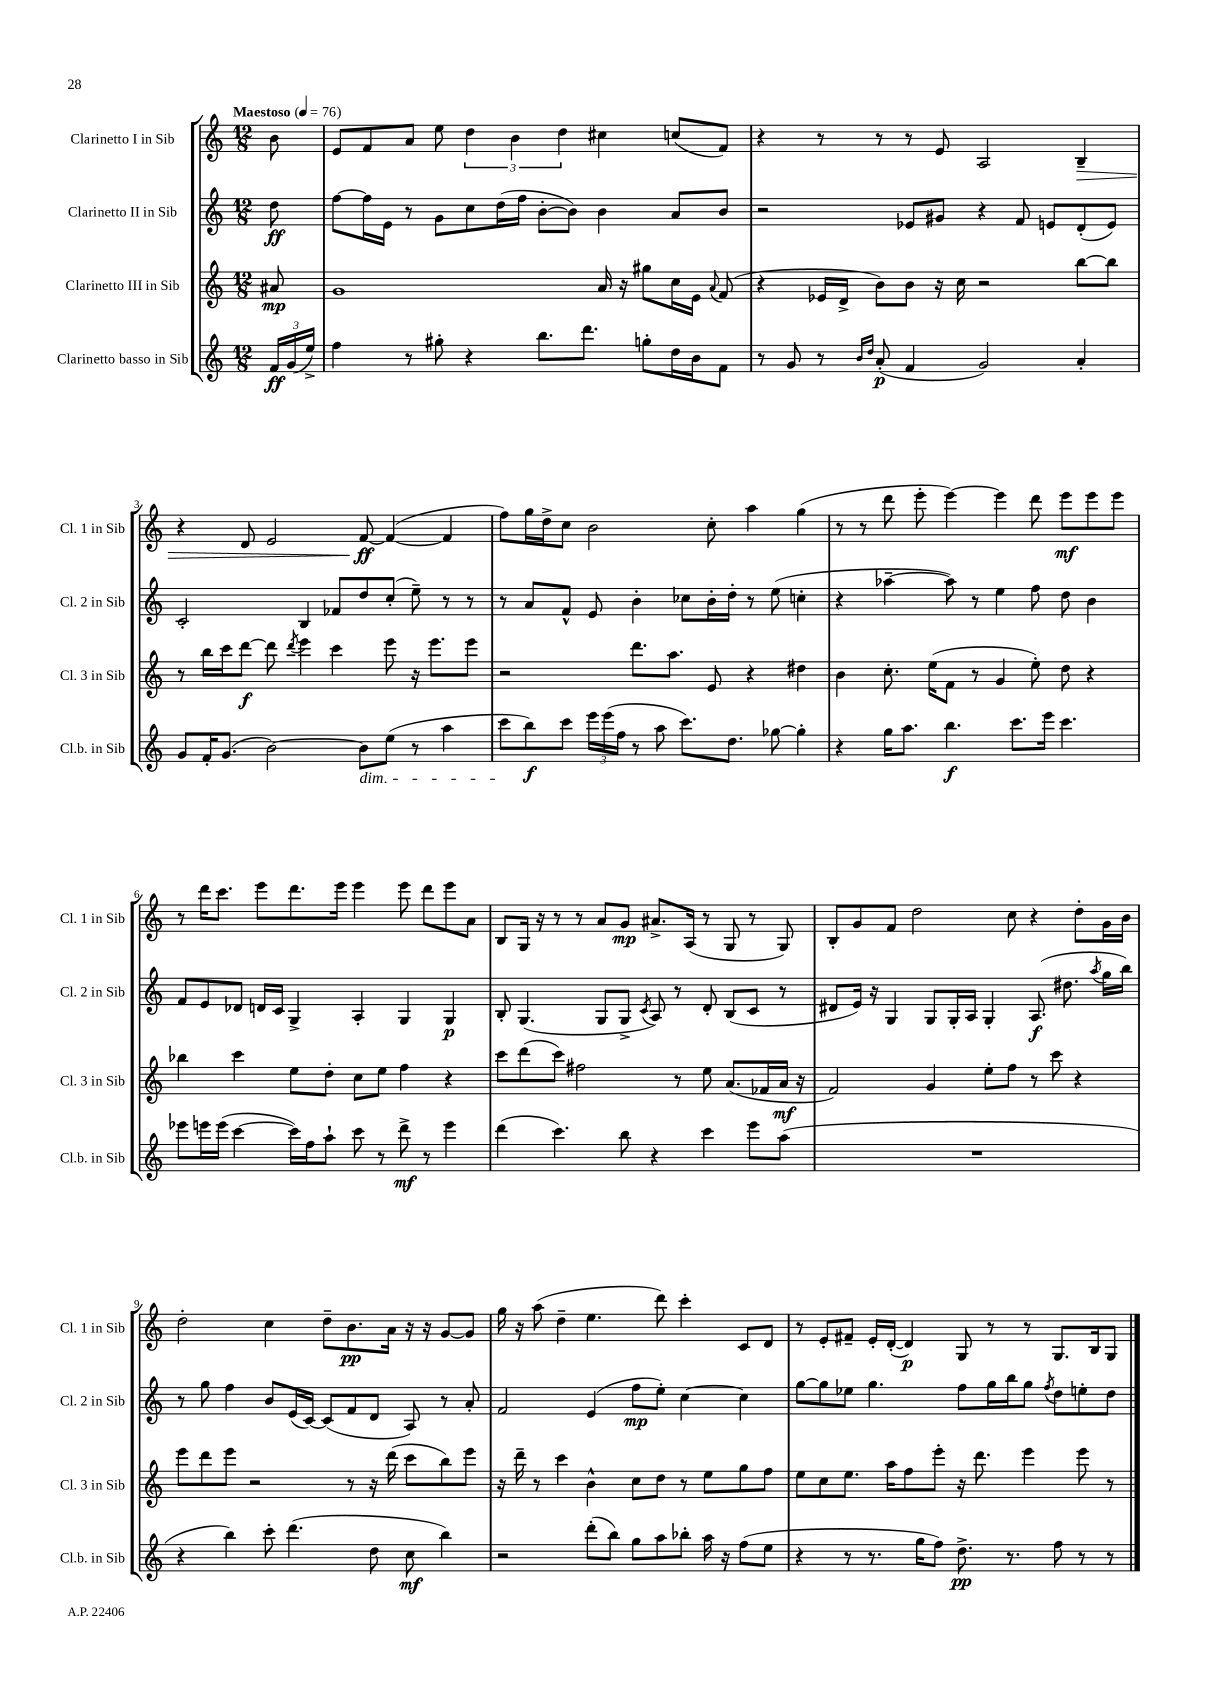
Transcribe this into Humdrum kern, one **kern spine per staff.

**kern	**dynam	**kern	**dynam	**kern	**dynam	**kern	**dynam
*part4	*part4	*part3	*part3	*part2	*part2	*part1	*part1
*staff4	*staff4	*staff3	*staff3	*staff2	*staff2	*staff1	*staff1
*I"Clarinetto basso in Sib	*	*I"Clarinetto III in Sib	*	*I"Clarinetto II in Sib	*	*I"Clarinetto I in Sib	*
*I'Cl.b. in Sib	*	*I'Cl. 3 in Sib	*	*I'Cl. 2 in Sib	*	*I'Cl. 1 in Sib	*
*clefG2	*	*clefG2	*	*clefG2	*	*clefG2	*
*k[]	*	*k[]	*	*k[]	*	*k[]	*
*M12/8	*	*M12/8	*	*M12/8	*	*M12/8	*
*MM76	*	*MM76	*	*MM76	*	*MM76	*
=	=	=	=	=	=	=	=
!	!	!	!	!	!	!LO:TX:a:B:t=Maestoso	!
24f/LL	ff	8a#X/	mp	8dd\	ff	8b\	.
(24g/	.	.	.	.	.	.	.
24ee^/JJ)	.	.	.	.	.	.	.
=1	=1	=1	=1	=1	=1	=1	=1
4ff\	.	1g	.	[8ff\L	.	8e/L	.
.	.	.	.	16ff\L]	.	8f/	.
.	.	.	.	16e\JJ	.	.	.
8r	.	.	.	8r	.	8a/J	.
8gg#X'\	.	.	.	8g\L	.	8ee\	.
4r	.	.	.	8cc\	.	6dd\	.
.	.	.	.	(16dd\L	.	.	.
.	.	.	.	.	.	6b\	.
.	.	.	.	16ff\JJ	.	.	.
8.bb\L	.	.	.	[8b'\L	.	.	.
.	.	.	.	.	.	6dd\	.
.	.	.	.	8b\J])	.	.	.
8.ddd\J	.	.	.	.	.	.	.
.	.	16a/	.	4b\	.	4cc#X\	.
.	.	16r	.	.	.	.	.
8ggn'\L	.	8gg#X\L	.	.	.	.	.
16dd\L	.	16cc\L	.	8a/L	.	(8ccn/L	.
16b\J	.	16e\JJ	.	.	.	.	.
.	.	8qqa/	.	.	.	.	.
8f\J	.	(8f/	.	8b/J	.	8f/J)	.
=2	=2	=2	=2	=2	=2	=2	=2
8r	.	4r	.	2r	.	4r	.
8g/	.	.	.	.	.	.	.
8r	.	16e-X/LL	.	.	.	8r	.
.	.	16d^/JJ	.	.	.	.	.
16qqb/LL	.	.	.	.	.	.	.
16qqdd/JJ	.	.	.	.	.	.	.
(8a'/	p	8b\L)	.	.	.	8r	.
4f/	.	8b\J	.	8e-X/L	.	8r	.
.	.	16r	.	8g#X/J	.	8e/	.
.	.	16cc\	.	.	.	.	.
2g/)	.	2r	.	4r	.	2A/	.
.	.	.	.	8f/	.	.	.
.	.	.	.	8en/L	.	.	.
!	!	!	!	!	!	!	!LO:HP:b
4a'/	.	[8bb\L	.	(8d'/	.	4B~/	>
.	.	8bb\J]	.	8e/J)	.	.	.
!!LO:LB:g=z
=3	=3	=3	=3	=3	=3	=3	=3
8g/L	.	8r	.	2c'/	.	4r	.
16f'/K	.	16bb\LL	.	.	.	.	.
(8.g/J	.	16ccc\J	.	.	.	.	.
.	.	[8ddd\J	f	.	.	8d/	.
[2b\)	.	8ddd\]	.	.	.	2e/	.
.	.	8qddd/	.	.	.	.	.
.	.	4eee\	.	4B/	.	.	.
.	.	4ccc\	.	8f-X/L	.	.	.
!LO:TX:b:i:t=dim.	!	!	!	!	!	!	!
8b\L]	.	.	.	8dd/	.	[8f/	ff
(8ee\J	.	8eee\	.	(8cc'/J	.	(4f/_	]
8r	.	16r	.	8ee~\)	.	.	.
.	.	8.eee\L	.	.	.	.	.
4aa\	.	.	.	8r	.	4f/]	.
.	.	8eee\J	.	8r	.	.	.
=4	=4	=4	=4	=4	=4	=4	=4
8ccc\L	.	2r	.	8r	.	8ff\L)	.
8bb\)	f	.	.	8a/L	.	16gg\L	.
.	.	.	.	.	.	16dd^\J	.
8ccc\J	.	.	.	8f^^/J	.	8cc\J	.
24eee\LL	.	.	.	8e/	.	2b\	.
(24eee\	.	.	.	.	.	.	.
24ff\JJ	.	.	.	.	.	.	.
8r	.	8.ddd\L	.	4b'\	.	.	.
8aa\	.	.	.	.	.	.	.
.	.	8.aa\J	.	.	.	.	.
8.ccc\L)	.	.	.	8cc-X\L	.	.	.
.	.	8e/	.	16b'\L	.	8cc'\	.
8.dd\J	.	.	.	16dd'\JJ	.	.	.
.	.	4r	.	8r	.	4aa\	.
[8gg-X\	.	.	.	(8ee\	.	.	.
4gg-'\]	.	4dd#X\	.	4ccn'\	.	(4gg\	.
=5	=5	=5	=5	=5	=5	=5	=5
4r	.	4b\	.	4r	.	8r	.
.	.	.	.	.	.	8r	.
16gg\KL	.	8.cc'\	.	[4aa-X~\	.	8ddd\	.
8.aa\J	.	.	.	.	.	.	.
.	.	.	.	.	.	8eee'\	.
.	.	(16ee\KL	.	.	.	.	.
4.bb\	f	8f\J	.	8aa-\])	.	[4eee\)	.
.	.	8r	.	8r	.	.	.
.	.	4g/	.	4ee\	.	4eee\]	.
8.ccc\L	.	.	.	.	.	.	.
.	.	8ee'\)	.	8ff\	.	8ddd\	.
16eee\Jk	.	.	.	.	.	.	.
4.ccc\	.	8dd\	.	8dd\	.	8eee\L	mf
.	.	4r	.	4b\	.	8eee\	.
.	.	.	.	.	.	8eee\J	.
!!LO:LB:g=z
=6	=6	=6	=6	=6	=6	=6	=6
8eee-X\L	.	4bb-X\	.	8f/L	.	8r	.
16eeen\L	.	.	.	8e/	.	16ddd\KL	.
(16eee\JJ	.	.	.	.	.	8.ccc\J	.
[4ccc\	.	4ccc\	.	8d-X/J	.	.	.
.	.	.	.	16dn/LL	.	8eee\L	.
.	.	.	.	16c/JJ	.	.	.
16ccc\LL])	.	8ee\L	.	4G^/	.	8.ddd\	.
16ff\J	.	.	.	.	.	.	.
8aa`\J	.	8dd'\J	.	.	.	.	.
.	.	.	.	.	.	16eee\Jk	.
8ccc\	.	8cc\L	.	4A'/	.	4eee\	.
8r	.	8ee\J	.	.	.	.	.
8ddd^\	mf	4ff\	.	4G/	.	8eee\	.
8r	.	.	.	.	.	8ddd\L	.
4eee\	.	4r	.	4G/	p	8eee\	.
.	.	.	.	.	.	8a\J	.
=7	=7	=7	=7	=7	=7	=7	=7
(4ddd\	.	8ccc\L	.	8B'/	.	8B/L	.
.	.	(8ddd\	.	(4.G/	.	16G/Jk	.
.	.	.	.	.	.	16r	.
4.ccc\)	.	8ccc\J)	.	.	.	8r	.
.	.	2ff#X\	.	.	.	8r	.
.	.	.	.	8G/L	.	8a/L	.
8bb\	.	.	.	8G^/J	.	8g/J	mp
.	.	.	.	8qc/	.	.	.
4r	.	.	.	8A/)	.	8.a#X^/L	.
.	.	8r	.	8r	.	.	.
.	.	.	.	.	.	(16A/Jk	.
4ccc\	.	8ee\	.	8d'/	.	8r	.
.	.	(8.a/L	.	(8B/L	.	8G/	.
8eee\L	.	.	.	8c/J	.	8r	.
.	.	16f-X/L	.	.	.	.	.
(8aa\J	.	16a/JJ	mf	8r	.	8G/)	.
.	.	16r	.	.	.	.	.
=8	=8	=8	=8	=8	=8	=8	=8
1.r	.	2f/)	.	8d#X/L	.	8B'/L	.
.	.	.	.	16e/Jk)	.	8g/	.
.	.	.	.	16r	.	.	.
.	.	.	.	4G/	.	8f/J	.
.	.	.	.	.	.	2dd\	.
.	.	4g/	.	8G/L	.	.	.
.	.	.	.	16G'/L	.	.	.
.	.	.	.	16A/JJ	.	.	.
.	.	8ee'\L	.	4G'/	.	.	.
.	.	8ff\J	.	.	.	8cc\	.
.	.	8r	.	(8.A/	f	4r	.
.	.	8ccc\	.	.	.	.	.
.	.	.	.	8.dd#X\	.	.	.
.	.	4r	.	.	.	8dd'\L	.
.	.	.	.	8qaa/	.	.	.
.	.	.	.	16gg\LL	.	16g\L	.
.	.	.	.	16bb\JJ)	.	16b\JJ	.
!!LO:LB:g=z
=9	=9	=9	=9	=9	=9	=9	=9
4r	.	8eee\L	.	8r	.	2dd'\	.
.	.	8ddd\	.	8gg\	.	.	.
4bb\)	.	8eee\J	.	4ff\	.	.	.
.	.	2r	.	.	.	.	.
8ccc'\	.	.	.	8b/L	.	4cc\	.
(4.ddd\	.	.	.	(16e/L	.	.	.
.	.	.	.	[16c/JJ)	.	.	.
.	.	.	.	(8c/L]	.	8dd~\L	.
.	.	8r	.	8f/	.	8.b\	pp
8dd\	.	16r	.	8d/J	.	.	.
.	.	(16ddd\	.	.	.	16a\Jk	.
8cc\	mf	8ccc\L	.	8A/)	.	16r	.
.	.	.	.	.	.	16r	.
4bb\)	.	8bb\)	.	8r	.	[8g/L	.
.	.	8eee\J	.	8a'/	.	8g/J]	.
=10	=10	=10	=10	=10	=10	=10	=10
2r	.	16r	.	2f/	.	16gg\	.
.	.	16ddd~\	.	.	.	16r	.
.	.	8r	.	.	.	(8aa\	.
.	.	4ccc\	.	.	.	4dd~\	.
(8ddd'\L	.	4b^^\	.	(4e/	.	4.ee\	.
8bb\J)	.	.	.	.	.	.	.
8gg\L	.	8cc\L	.	8ff\L	mp	.	.
8aa\	.	8dd\J	.	8ee'\J)	.	8ddd\)	.
8bb-X'\J	.	8r	.	[4cc\	.	4ccc'\	.
16aa\	.	8ee\L	.	.	.	.	.
16r	.	.	.	.	.	.	.
(8ff\L	.	8gg\	.	4cc\]	.	8c/L	.
8ee\J	.	8ff\J	.	.	.	8d/J	.
=11	=11	=11	=11	=11	=11	=11	=11
4r	.	8ee\L	.	[8gg\L	.	8r	.
.	.	8cc\	.	8gg\]	.	8e'/L	.
8r	.	8.ee\J	.	8ee-X\J	.	8f#X~/J	.
8.r	.	.	.	4.gg\	.	16e'/LL	.
.	.	16aa\KL	.	.	.	([16d'/JJ	.
.	.	8ff\	.	.	.	4d/])	p
16gg\KL	.	.	.	.	.	.	.
8ff\J)	.	8eee'\J	.	.	.	.	.
8.dd^\	pp	16r	.	8ff\L	.	8G/	.
.	.	8.ddd\	.	.	.	.	.
.	.	.	.	16gg\L	.	8r	.
8.r	.	.	.	16bb\J	.	.	.
.	.	4eee\	.	8gg\J	.	8r	.
.	.	.	.	8qff/	.	.	.
8ff\	.	.	.	8dd\L	.	8.G/L	.
8r	.	8eee\	.	8een'\	.	.	.
.	.	.	.	.	.	16B/k	.
8r	.	8r	.	8dd\J	.	8G/J	.
==	==	==	==	==	==	==	==
*-	*-	*-	*-	*-	*-	*-	*-
